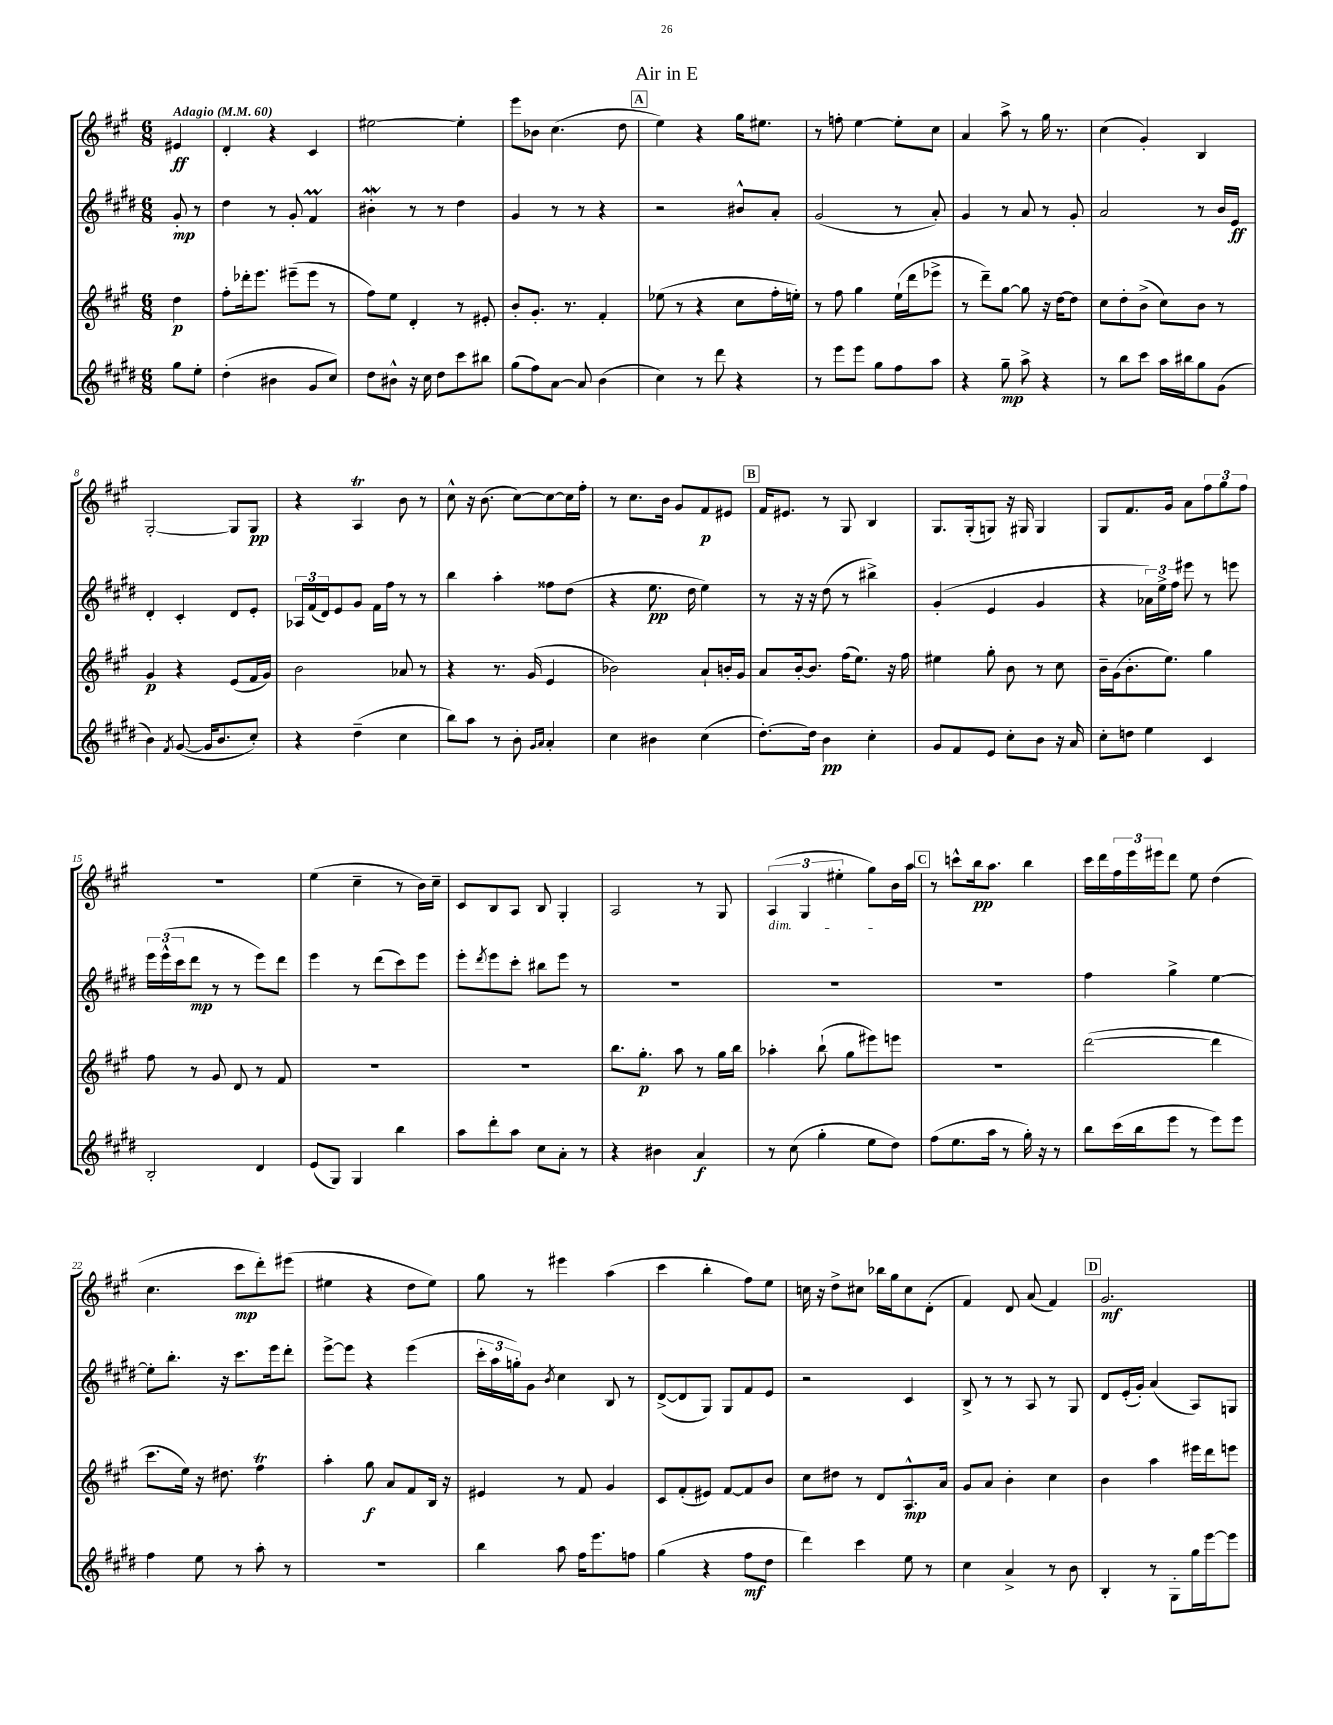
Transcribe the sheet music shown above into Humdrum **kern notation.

**kern	**kern	**kern	**kern
*staff4	*staff3	*staff2	*staff1
*clefG2	*clefG2	*clefG2	*clefG2
*k[f#c#g#d#]	*k[f#c#g#]	*k[f#c#g#d#]	*k[f#c#g#]
*M6/8	*M6/8	*M6/8	*M6/8
*MM60	*MM60	*MM60	*MM60
8gg#	4dd	8g#'	4e#
8ee'	.	8r	.
=	=	=	=
(4dd#'	8ff#'	4dd#	4d'
.	16ddd-'	.	.
.	8.eee	.	.
4b#	.	8r	4r
.	(8eee#~	8g#'	.
8g#	8eee#	4f#	4c#
8cc#)	8r	.	.
=	=	=	=
8dd#	8ff#)	4b#'	[2ee#
8b#^^	8ee	.	.
16r	4d'	8r	.
16cc#	.	.	.
8dd#	.	8r	.
8ccc#	8r	4dd#	4ee#']
8bb#	8e#'	.	.
=	=	=	=
(8gg#	8b'	4g#	8eee
8ff#)	8.g#'	.	8b-
[8a	.	8r	(4.cc#
.	8.r	.	.
8a]	.	8r	.
(4b	4f#'	4r	.
.	.	.	8dd
=	=	=	=
4cc#)	(8ee-	2r	4ee)
.	8r	.	.
8r	4r	.	4r
8ddd#	.	.	.
4r	8cc#	8b#^^	16gg#
.	.	.	8.ee#
.	16ff#'	8a'	.
.	16ee')	.	.
=	=	=	=
8r	8r	(2g#	8r
8eee	8ff#	.	8ff'
8eee	4gg#	.	[4ee
8gg#	.	.	.
8ff#	(16ee`	8r	8ee']
.	16ddd	.	.
8aa	8eee-^	8a')	8cc#
=	=	=	=
4r	8r	4g#	4a
.	8ddd~)	.	.
8gg#~	[8gg#	8r	8aa^
8aa^	8gg#]	8a	8r
4r	16r	8r	16gg#
.	[16dd	.	8.r
.	8dd]	8g#'	.
=	=	=	=
8r	8cc#	2a	(4cc#
8bb	8dd'	.	.
8ccc#	(8b^	.	4g#')
16aa	8cc#)	.	.
16bb#	.	.	.
8gg#	8b	8r	4B
(8g#	8r	16b	.
.	.	16e	.
=	=	=	=
4b)	4g#	4d#'	[2G#'
8qf#	.	.	.
([8g#	4r	4c#'	.
16g#]	.	.	.
8.b	.	.	.
.	(8e	8d#	8G#]
8cc#')	16f#	8e'	8G#
.	16g#)	.	.
=	=	=	=
4r	2b	24A-	4r
.	.	(24f#	.
.	.	24d#)	.
.	.	8e	.
(4dd#~	.	8g#	4A
.	.	16f#	.
.	.	16ff#	.
4cc#	8a-	8r	8b
.	8r	8r	8r
=	=	=	=
8bb)	4r	4bb	8cc#^^
8aa	.	.	16r
.	.	.	(8.b
8r	8.r	4aa'	.
8b'	.	.	[8cc#)
.	(16g#	.	.
16qqg#	.	.	.
16qqa	.	.	.
4a'	4e	8ff##	8cc#_
.	.	(8dd#	16cc#]
.	.	.	16ff#'
=	=	=	=
4cc#	2b-)	4r	8r
.	.	.	8.cc#
4b#	.	8.ee	.
.	.	.	16b
.	.	.	8g#
.	.	16dd#	.
(4cc#	8a`	4ee)	8f#
.	16b'	.	8e#
.	16g#	.	.
=	=	=	=
[8.dd#')	8a	8r	16f#
.	.	.	8.e#
.	[16b'	16r	.
16dd#]	8.b]	16r	.
4b	.	(8dd#	8r
.	(16ff#	8r	8G#
.	8.ee)	.	.
4cc#'	.	4bb#^)	4B
.	16r	.	.
.	16ff#	.	.
=	=	=	=
8g#	4ee#	(4g#'	8.G#
8f#	.	.	.
.	.	.	(16G#'
8e	8gg#'	4e	8G)
8cc#'	8b	.	16r
.	.	.	16G#
8b	8r	4g#	4G#
16r	8cc#	.	.
16a	.	.	.
=	=	=	=
8cc#'	16b~	4r	8G#
.	(16g#	.	.
8dd	8.b'	.	8.f#
4ee	.	24a-)	.
.	.	24ee^	.
.	8.ee)	.	16g#
.	.	24ff#	.
.	.	8eee#	8a
4c#	4gg#	8r	12ff#
.	.	.	12gg#
.	.	8eee	.
.	.	.	12ff#
=	=	=	=
2B'	8ff#	24eee	2.r
.	.	(24eee^^	.
.	.	24ccc#	.
.	8r	8ddd#	.
.	8g#	8r	.
.	8d	8r	.
4d#	8r	8eee)	.
.	8f#	8ddd#	.
=	=	=	=
(8e	2.r	4eee	(4ee
8G#)	.	.	.
4G#	.	8r	4cc#~
.	.	(8ddd#	.
4bb	.	8ccc#)	8r
.	.	8eee	16b)
.	.	.	16cc#~
=	=	=	=
8aa	2.r	8eee'	8c#
.	.	8qddd#	.
8ddd#'	.	8eee	8B
8aa	.	8ccc#'	8A
8cc#	.	8bb#	8B
8a'	.	8eee	4G#'
8r	.	8r	.
=	=	=	=
4r	8.bb	2.r	2A
.	8.gg#'	.	.
4b#	.	.	.
.	8aa	.	.
4a	8r	.	8r
.	16gg#	.	8G#
.	16bb	.	.
=	=	=	=
8r	4aa-'	2.r	(6A
(8cc#	.	.	.
.	.	.	6G#
4gg#'	(8bb`	.	.
.	.	.	6ee#'
.	8gg#	.	.
8ee	8eee#)	.	8gg#)
8dd#)	8eee	.	16b
.	.	.	16aa
=	=	=	=
(8ff#	2.r	2.r	8r
8.ee	.	.	8ccc^^
.	.	.	16bb
16aa	.	.	8.aa
8r	.	.	.
16gg#')	.	.	4bb
16r	.	.	.
8r	.	.	.
=	=	=	=
8bb	([2ddd	4ff#	16ccc#
.	.	.	16ddd
(16ccc#	.	.	24ff#
.	.	.	24eee
16bb	.	.	.
.	.	.	24eee#
8eee	.	4gg#^	8ddd
8r	.	.	8ee
8eee)	4ddd]	[4ee	(4dd
8eee	.	.	.
=	=	=	=
4ff#	8.ccc#	8ee']	4.cc#
.	.	8.bb'	.
.	16ee)	.	.
8ee	16r	.	.
.	8.dd#	16r	.
8r	.	8.ccc#	8ccc#
8aa'	4ff#	.	8ddd')
.	.	16eee	.
8r	.	8ddd#'	(8eee#
=	=	=	=
2.r	4aa'	[8eee^	4ee#
.	.	8eee]	.
.	8gg#	4r	4r
.	8a	.	.
.	8f#	(4eee	8dd
.	16B	.	8ee#)
.	16r	.	.
=	=	=	=
4bb	4e#	24ccc#'	8gg#
.	.	24aa	.
.	.	24gg')	.
.	.	8g#	8r
.	.	8qb	.
8aa	8r	4cc#	4eee#
16ff#	8f#	.	.
8.eee	.	.	.
.	4g#	8B	(4aa
8ff	.	8r	.
=	=	=	=
(4gg#	8c#	([8d#^	4ccc#
.	(8f#'	8d#]	.
4r	8e#)	8G#)	4bb'
.	[8f#	8G#	.
8ff#	8f#]	8f#	8ff#)
8dd#	8b	8e	8ee
=	=	=	=
4ddd#)	8cc#	2r	16cc
.	.	.	16r
.	8dd#	.	8dd^
4ccc#	8r	.	8cc#
.	8d	.	16bb-
.	.	.	16gg#
8ee	8.A^^	4c#	8cc#
8r	.	.	(8d'
.	16a	.	.
=	=	=	=
4cc#	8g#	8B^	4f#)
.	8a	8r	.
4a^	4b'	8r	8d
.	.	8A	(8a
8r	4cc#	8r	4f#)
8b	.	8G#	.
=	=	=	=
4B'	4b	8d#	2.g#
.	.	(16e'	.
.	.	16g#')	.
8r	4aa	(4a	.
8G#'	.	.	.
16gg#	16eee#	8A)	.
[16eee	16ddd	.	.
8eee]	8eee	8G	.
==	==	==	==
*-	*-	*-	*-
